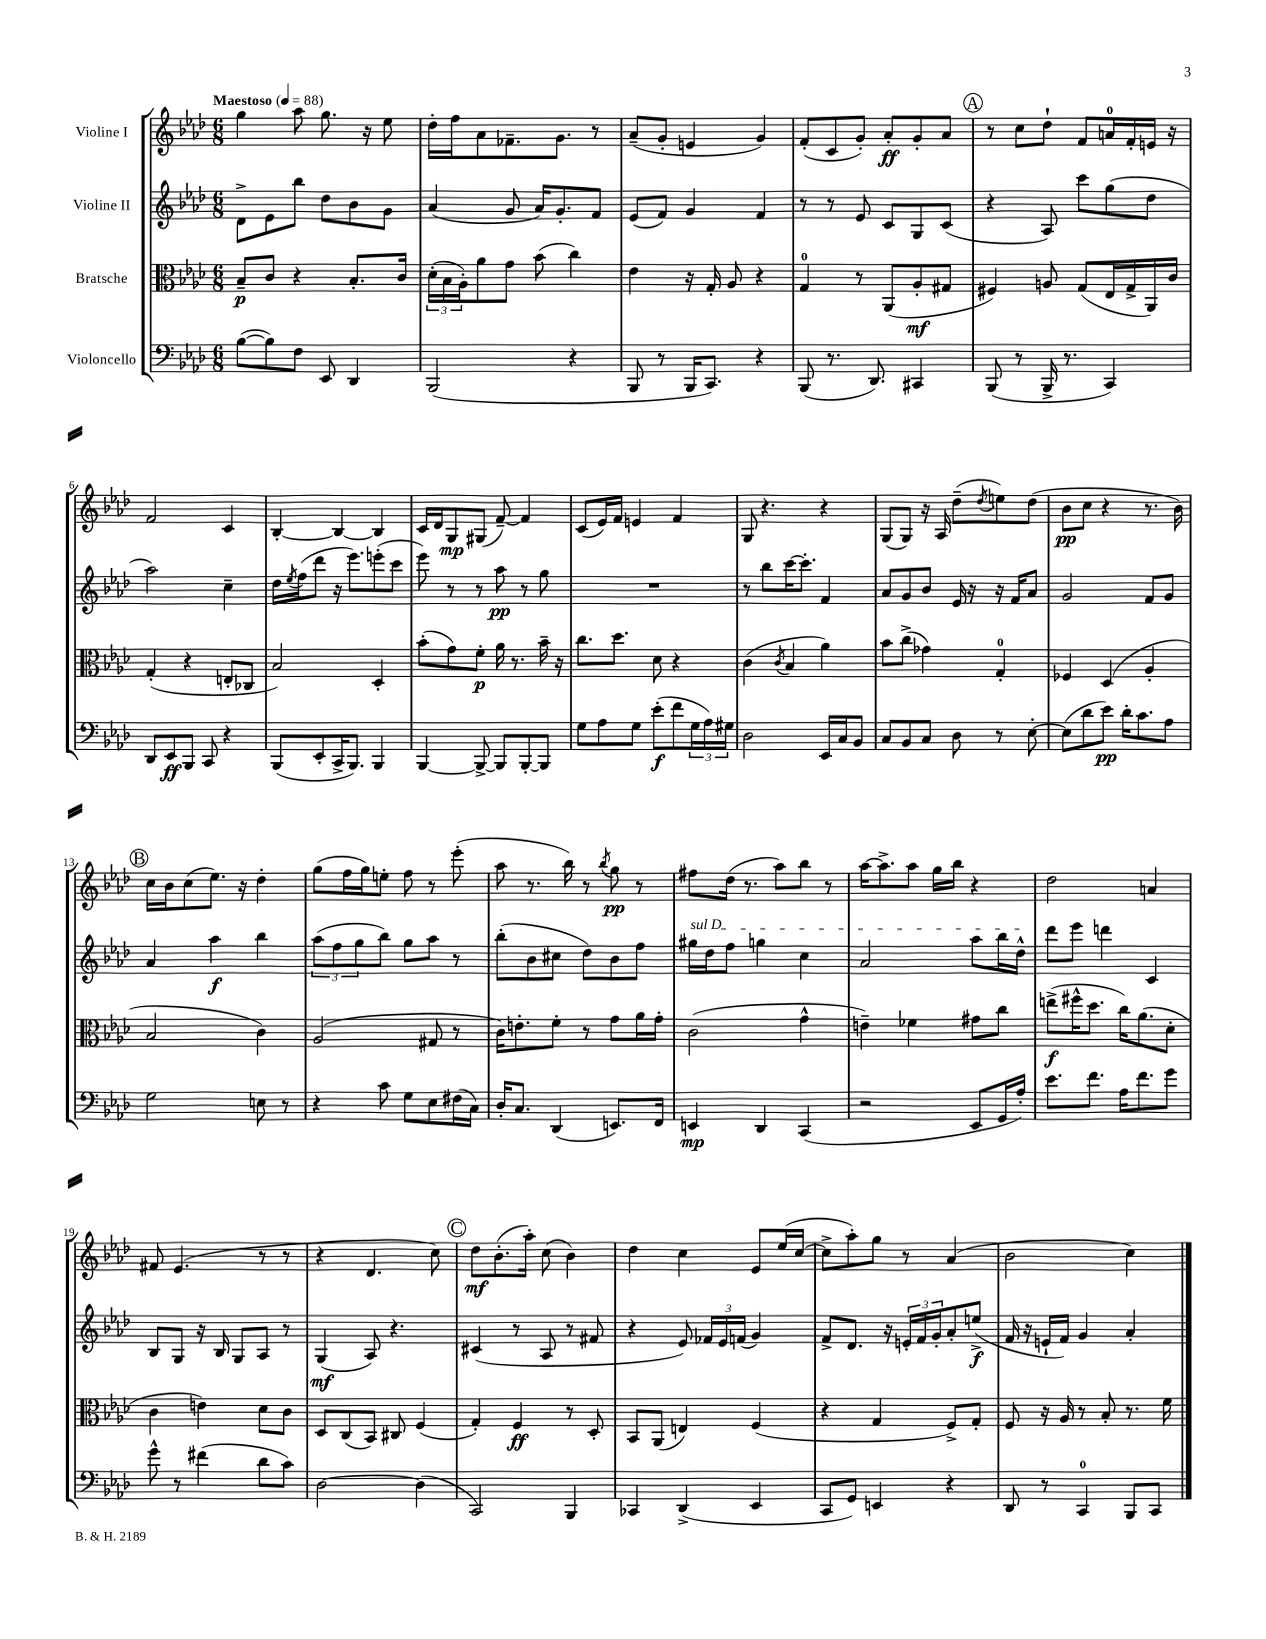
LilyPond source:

<<
\new StaffGroup <<
\new Staff = "s0" \with { instrumentName = "Violine I" } {
    \clef treble \key aes \major \numericTimeSignature \time 6/8 \tempo "Maestoso" 4 = 88
    g''4 aes''8 g''8. r16 ees''8 |
    des''16-. f''16 aes'8 fes'8.-- g'8. r8 |
    aes'8--( g'8-. e'4 g'4) |
    f'8-.( c'8 g'8-.) aes'8-.\ff g'8-. aes'8 |
    \mark \markup { \circle "A" } r8 c''8 des''8-! f'8 a'16-0 f'16-. e'16 r16 |
    f'2 c'4 |
    bes4~-. bes4~ bes4 |
    c'16 des'16 g8\mp gis8( f'8~--) f'4 |
    c'8( ees'16) f'16 e'4 f'4 |
    g8 r4. r4 |
    g8( g8) r16 aes16 des''8--( \acciaccatura { des''8 } e''8) des''8( |
    bes'8\pp c''8 r4 r8. bes'16) |
    \mark \markup { \circle "B" } c''16 bes'16 c''8( ees''8.) r16 des''4-. |
    g''8( f''16 g''16) e''8-. f''8 r8 ees'''8-.( |
    aes''8 r8. bes''16) r8 \acciaccatura { bes''8 } g''8\pp r8 |
    fis''8 des''16( r8. aes''8) bes''8 r8 |
    aes''16~ aes''8.-> aes''8 g''16 bes''16 r4 |
    des''2 a'4 |
    fis'8 ees'4.( r8 r8 |
    r4 des'4. c''8) |
    \mark \markup { \circle "C" } des''8\mf bes'8.-.( aes''16-.) c''8( bes'4) |
    des''4 c''4 ees'8 ees''16( c''16~ |
    c''8-> aes''8-.) g''8 r8 aes'4( |
    bes'2 c''4) \bar "|." |
}
\new Staff = "s1" \with { instrumentName = "Violine II" } {
    \clef treble \key aes \major \numericTimeSignature \time 6/8
    des'8-> ees'8 bes''8 des''8 bes'8 g'8 |
    aes'4( g'8 aes'16) g'8.-. f'8 |
    ees'8( f'8) g'4 f'4 |
    r8 r8 ees'8 c'8 g8 c'8( |
    \mark \markup { \circle "A" } r4 aes8) c'''8 g''8( des''8 |
    aes''2) c''4-- |
    des''16 \acciaccatura { ees''8 } f''16( des'''8 r16 ees'''8.) e'''8-.( c'''8 |
    ees'''8) r8 r8 aes''8\pp r8 g''8 |
    R2. |
    r8 bes''8 c'''16~ c'''8.-. f'4 |
    aes'8 g'8 bes'8 ees'16 r16 r16 f'16 aes'8 |
    g'2 f'8 g'8 |
    \mark \markup { \circle "B" } aes'4 aes''4\f bes''4 |
    \tuplet 3/2 { aes''8( f''8 g''8 } bes''8) g''8 aes''8 r8 |
    bes''8-.( bes'8 cis''8 des''8) bes'8 f''8 |
    \once \override TextSpanner.bound-details.left.text = \markup { \italic "sul D" } gis''16\startTextSpan des''16 f''8 g''4 c''4 |
    aes'2 aes''8 bes''16 des''16-^\stopTextSpan |
    des'''8 ees'''8 d'''4 c'4 |
    bes8 g8 r16 bes16 g8 aes8 r8 |
    g4\mf( aes8) r4. |
    \mark \markup { \circle "C" } cis'4( r8 aes8 r8 fis'8 |
    r4 ees'8) \tuplet 3/2 { fes'16 ees'16 f'16( } g'4) |
    f'8-> des'8. r16 \tuplet 3/2 { e'16-. f'16 g'16-. } aes'8-. e''8->\f( |
    f'16 r16 e'16-! f'16) g'4 aes'4-. \bar "|." |
}
\new Staff = "s2" \with { instrumentName = "Bratsche" } {
    \clef alto \key aes \major \numericTimeSignature \time 6/8
    bes8--\p c'8 r4 bes8.-. c'16 |
    \tuplet 3/2 { des'16-.( bes16 aes16-.) } aes'8 g'8 bes'8( c''4) |
    ees'4 r16 g16-. aes8 r4 |
    g4-0 r8 aes,8( aes8-.\mf gis8 |
    \mark \markup { \circle "A" } fis4) a8 g8( ees16 g16-> aes,16) c'16 |
    g4-.( r4 e8-. ces8 |
    bes2) des4-. |
    bes'8-.( g'8) f'8-.\p aes'16 r8. bes'16-- r16 |
    c''8. des''8. des'8 r4 |
    c'4( \acciaccatura { c'8 } bes4 aes'4) |
    bes'8 c''8->( ges'4) g4-0-. |
    fes4 des4( aes4-. |
    \mark \markup { \circle "B" } bes2 c'4) |
    aes2( gis8 r8 |
    c'16) e'8.-. f'8-. r8 g'8 aes'16 g'16-. |
    c'2( g'4-^ |
    e'4--) fes'4 gis'8 c''8 |
    e''8->\f( fis''16-^ des''8. c''16) aes'8.( des'8-. |
    c'4 e'4) des'8 c'8 |
    des8 c8( bes,8) cis8 f4( |
    \mark \markup { \circle "C" } g4-.) f4\ff r8 des8-. |
    bes,8 aes,8( e4) f4( |
    r4 g4 f8->) g8-. |
    f8 r16 aes16 r8 bes8-. r8. f'16 \bar "|." |
}
\new Staff = "s3" \with { instrumentName = "Violoncello" } {
    \clef bass \key aes \major \numericTimeSignature \time 6/8
    bes8~( bes8) f8 ees,8 des,4 |
    bes,,2( r4 |
    bes,,8 r8 bes,,16 c,8.) r4 |
    bes,,8( r8. des,8.) cis,4 |
    \mark \markup { \circle "A" } bes,,8( r8 bes,,16-> r8. c,4) |
    des,8 ees,8\ff bes,,8 c,8 r4 |
    bes,,8( ees,8-. c,16-> bes,,8.) bes,,4 |
    bes,,4~ bes,,8~-> bes,,8 bes,,8~-. bes,,8 |
    g8 aes8 g8 ees'8-.\f( f'8 \tuplet 3/2 { g16 aes16) gis16 } |
    des2 ees,16 c16 bes,8 |
    c8 bes,8 c8 des8 r8 ees8~-. |
    ees8( des'8 ees'8\pp) des'16-. c'8. aes8 |
    \mark \markup { \circle "B" } g2 e8 r8 |
    r4 c'8 g8 ees8 fis16( c16) |
    des16-. c8. des,4( e,8.) f,16 |
    e,4\mp des,4 c,4( |
    r2 ees,8 g,16 aes16-.) |
    ees'8. f'8. aes16 f'8. g'8 |
    g'8-^ r8 fis'4( des'8 c'8) |
    des2~ des4( |
    \mark \markup { \circle "C" } c,2) bes,,4 |
    ces,4 des,4->( ees,4 |
    c,8 g,8) e,4 r4 |
    des,8 r8 c,4-0 bes,,8 c,8 \bar "|." |
}
>>
>>
